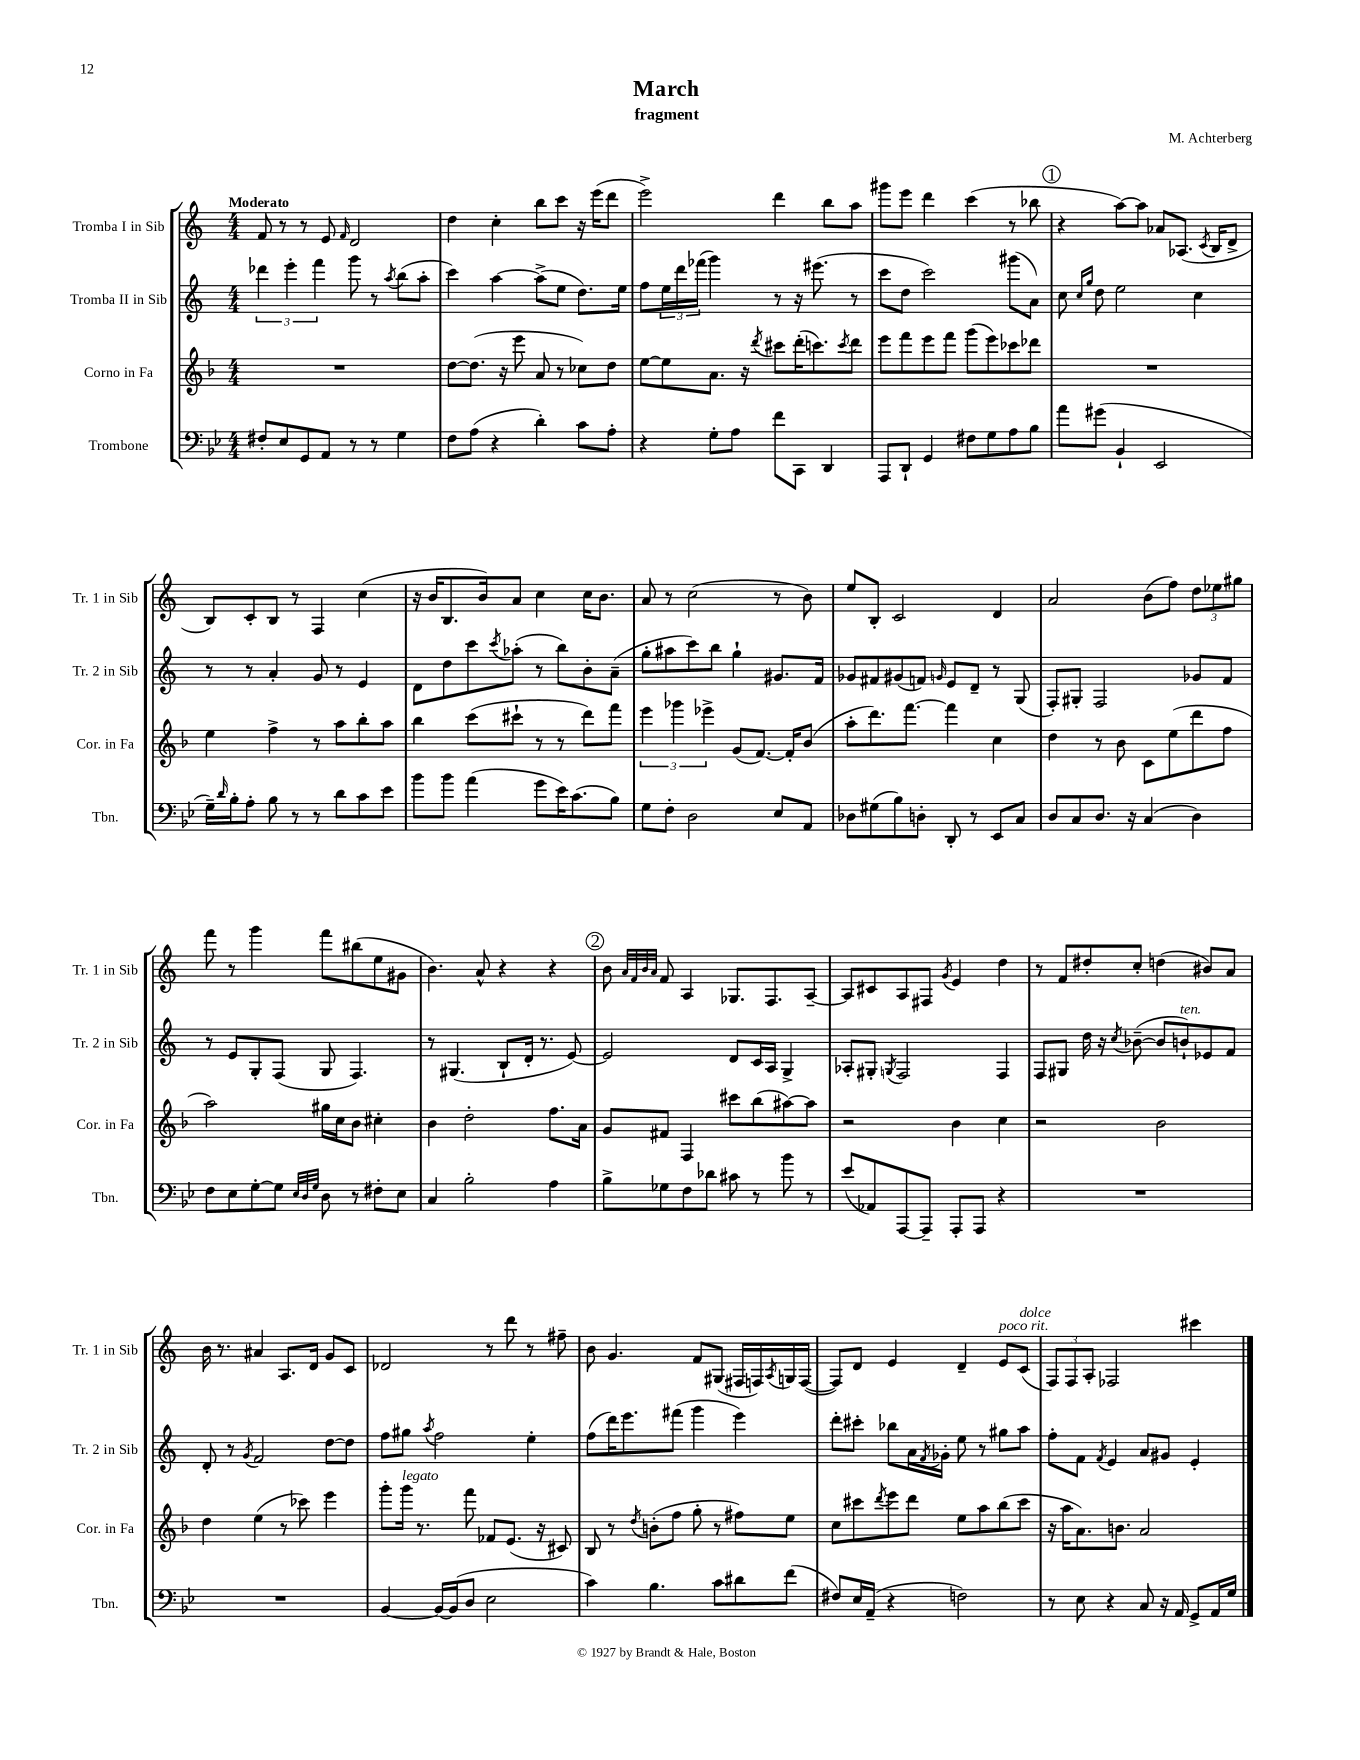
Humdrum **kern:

**kern	**kern	**kern	**kern
*staff4	*staff3	*staff2	*staff1
*clefF4	*clefG2	*clefG2	*clefG2
*k[b-e-]	*k[b-]	*k[]	*k[]
*M4/4	*M4/4	*M4/4	*M4/4
8F#'/L	1r	6ddd-\	8f/
8E-/	.	.	8r
.	.	6eee'\	.
8GG/	.	.	8r
.	.	6fff\	.
8AA/J	.	.	8e/
.	.	.	16qqf/
8r	.	8ggg\	2d/
8r	.	8r	.
.	.	8qaa/	.
4G\	.	(8bb\L	.
.	.	8aa'\J	.
=	=	=	=
8F\L	[8dd\L	4ccc\)	4dd\
(8A\J	(8.dd\]J	.	.
4r	.	[4aa\	4cc'\
.	16r	.	.
.	8eee\	.	.
4d'\)	8a/	(8aa^\]L	8bb\L
.	8r	8ee\J	8ccc\J
8c\L	8cc-\L)	8.dd\L)	16r
.	.	.	(16eee\LK
8A'\J	8dd\J	.	8ddd\J
.	.	16ee\Jk	.
=	=	=	=
4r	[8ee\L	8ff\L	2eee^\)
.	8ee\]	24ee\L	.
.	.	24ddd\	.
.	.	(24fff-\JJ	.
8G'\L	8.a\J	4ggg\)	.
8A\J	.	.	.
.	16r	.	.
.	8qddd/	.	.
8f\L	8ccc#\L	8r	4ddd\
8CC\J	(16ddd'\K	16r	.
.	8.ccc\)	(8.eee#\	.
4DD/	.	.	8bb\L
.	8qccc/	.	.
.	8ddd\J	8r	8aa\J
=	=	=	=
8AAA/L	8eee\L	8ccc\L	8ggg#\L
8DD`/J	8fff\	8dd\J	8eee\J
4GG/	8eee\	2ccc\)	4ddd\
.	8fff\J	.	.
8F#\L	(8ggg\L	.	(4ccc\
8G\	8eee\)	.	.
8A\	8ccc-\	(8ggg#\L	8r
8B-\J	8ddd-\J	8a\J)	8bb-\
=	=	=	=
8a\L	1r	8cc\	4r
.	.	16qqcc/LL	.
.	.	16qqgg/JJ	.
(8g#\J	.	8dd\	.
4BB-`/	.	2ee\	[8aa\L)
.	.	.	8aa\]J
2EE-/	.	.	8a-/L
.	.	.	(8.A-/J
.	.	4cc\	.
.	.	.	8qc/
.	.	.	16B/LK
.	.	.	8d^/J
=	=	=	=
16G~\LL)	4ee\	8r	8B/L)
16qqd/	.	.	.
16B-'\J	.	.	.
8A'\J	.	8r	8c'/
8B-\	4ff^\	4a'/	8B/J
8r	.	.	8r
8r	8r	8g/	4F/
8d\L	8aa\L	8r	.
8c\	8bb-'\	4e/	(4cc\
8e-\J	8aa\J	.	.
=	=	=	=
8b-\L	4bb-\	8d\L	16r
.	.	.	16b/LK
8b-\J	.	8dd\	8.B/
(4a\	(8ccc\L	8ccc\	.
.	.	.	16b/k)
.	.	8qccc/	.
.	8ccc#`\J	(8aa-'\J	8a/J
8g\L	8r	8r	4cc\
16e-\K)	8r	8bb\L)	.
(8.c\	.	.	.
.	8ddd\L)	8b'\	16cc\LK
.	.	.	8.b\J
8B-\J)	8fff\J	(8a~\J	.
=	=	=	=
8G\L	6eee\	8gg'\L	8a/
8F'\J	.	8aa#\	8r
.	6ggg-\	.	.
2D\	.	8ccc\)	(2cc\
.	6eee-^\	.	.
.	.	8bb\J	.
.	(8g/L	4gg`\	.
.	[8.f/J)	.	.
8E-/L	.	8.g#/L	8r
.	16f'/]LK	.	.
8AA/J	(8b-/J	.	8b\)
.	.	16f/Jk	.
=	=	=	=
8D-\L	8aa'\L	8g-/L	8ee/L
(8G#\	8.ddd\)	8f#/	8B'/J
8B-\)	.	(8g#/	2c/
.	[8.fff\J	.	.
8D'\J	.	8f/J)	.
.	.	16qqg/	.
8DD'/	4fff\]	8e/L	.
8r	.	8d~/J	.
8EE-/L	4cc\	8r	4d/
8C/J	.	(8G/	.
=	=	=	=
8D/L	4dd\	8F'/L)	2a/
8C/	.	8G#'/J	.
8.D/J	8r	2F/	.
.	8b-\	.	.
16r	.	.	.
(4C/	8c\L	.	(8b\L
.	(8ee\	.	8ff\J)
4D\)	8ddd\	8g-/L	12dd\L
.	.	.	12ee-\
.	8ff\J	8f/J	.
.	.	.	12gg#\J
=	=	=	=
8F\L	2aa\)	8r	8fff\
8E-\	.	8e/L	8r
[8G'\	.	8G'/	4ggg\
8G\]J	.	(8F/J	.
32qqE-/LLL	.	.	.
32qqD/	.	.	.
32qqG/JJJ	.	.	.
8D\	16gg#\LL	8G/	8fff\L
.	16cc\J	.	.
8r	8b-\J	4.F/)	(8bb#\
8F#'\L	4cc#'\	.	8ee\
8E-\J	.	.	8g#\J
=	=	=	=
4C/	4b-\	8r	4.b\)
.	.	(4.G#/	.
2B-'\	2dd'\	.	.
.	.	.	8a^^/
.	.	8B`/L	4r
.	.	16d'/Jk	.
.	.	8.r	.
4A\	8.ff\L	.	4r
.	.	[8e/)	.
.	16a\Jk	.	.
=	=	=	=
8B-^\L	8g/L	2e/]	8b\
.	.	.	32qqa/LLL
.	.	.	32qqf/
.	.	.	32qqb/
.	.	.	32qqa/JJJ
8G-\	8f#/J	.	8f/
8F\	4F/	.	4A/
8d-\J	.	.	.
8c#\	8ccc#\L	8d/L	8.G-/L
8r	(8bb-\	16c/L	.
.	.	16A/JJ	8.F/
8b-\	[8aa#\)	4G^/	.
8r	8aa#\]J	.	[8A~/J
=	=	=	=
(8e-/L	2r	8A-'/L	8A/]L
8AA-/)	.	8G#'/J	8c#/
.	.	8qG/	.
[8AAA/	.	2F/	8A/
8AAA~/]J	.	.	8F#/J
.	.	.	8qg/
8AAA'/L	4b-\	.	4e/
8AAA/J	.	.	.
4r	4cc\	4F/	4dd\
=	=	=	=
1r	2r	8F/L	8r
.	.	8G#/J	8f/L
.	.	16dd\	8dd#'/
.	.	16r	.
.	.	8qcc/	.
.	.	([8b-~\	8cc'/J
.	2b-\	8b-/]L	(4dd\
.	.	8b`/)	.
.	.	8e-/	8b#/L)
.	.	8f/J	8a/J
=	=	=	=
1r	4dd\	8d'/	16b\
.	.	.	8.r
.	.	8r	.
.	.	8qg/	.
.	(4ee\	2f/	4a#/
.	8r	.	8.A/L
.	8ccc-\)	.	.
.	.	.	16d/Jk
.	4eee\	[8dd\L	8g/L
.	.	8dd\]J	8c/J
=	=	=	=
[4BB-/	8ggg'\L	8ff\L	2d-/
.	16ggg\Jk	8gg#\J	.
.	8.r	.	.
.	.	8qaa/	.
16BB-/_LL	.	2ff\	.
(16BB-/]J	.	.	.
8D/J	8fff\	.	.
2E-\	8f-/L	.	8r
.	(8.e/J	.	8ddd\
.	.	4ee'\	8r
.	16r	.	.
.	8c#/)	.	8ff#~\
=	=	=	=
4c\)	8B-/	(8ff\L	8b\
.	8r	16ddd\K)	4.g/
.	.	8.eee\	.
.	8qdd/	.	.
4.B-\	(8b'\L	.	.
.	8ff\J	(8fff#\J	.
.	8gg'\	4ggg\	8f/L
8c\L	8r	.	(8G#/J
8d#\	8ff#\L)	4eee\)	16F#/LL
.	.	.	16F/)
.	.	.	8qA/
(8f\J	8ee\J	.	16G/
.	.	.	([16F/JJ
=	=	=	=
8F#/L)	8cc\L	8ddd'\L	8F/]L)
16E-/L	8ccc#\	8ccc#'\J	8d/J
(16AA~/JJ	.	.	.
.	8qddd/	.	.
4r	8eee\	8bb-\L	4e/
.	8ddd\J	16a\L	.
.	.	8qf/	.
.	.	16g-'\JJ	.
2F\)	8ee\L	8ee\	4d~/
.	8aa\	8r	.
.	(8bb-\	8gg#\L	8e/L
.	8ccc#\J	8aa\J	(8c/J
=	=	=	=
8r	16r	8ff'\L	12F/L)
.	16aa\LK	.	.
.	.	.	12F/
8E-\	8.a\)	8f\J	.
.	.	.	12A'/J
.	.	8qf/	.
4r	.	4e/	2F-/
.	8.b\J	.	.
8C/	2a/	8a/L	.
16r	.	8g#/J	.
16AA/	.	.	.
8GG^/L	.	4e'/	4ccc#\
16AA/L	.	.	.
16G/JJ	.	.	.
==	==	==	==
*-	*-	*-	*-
